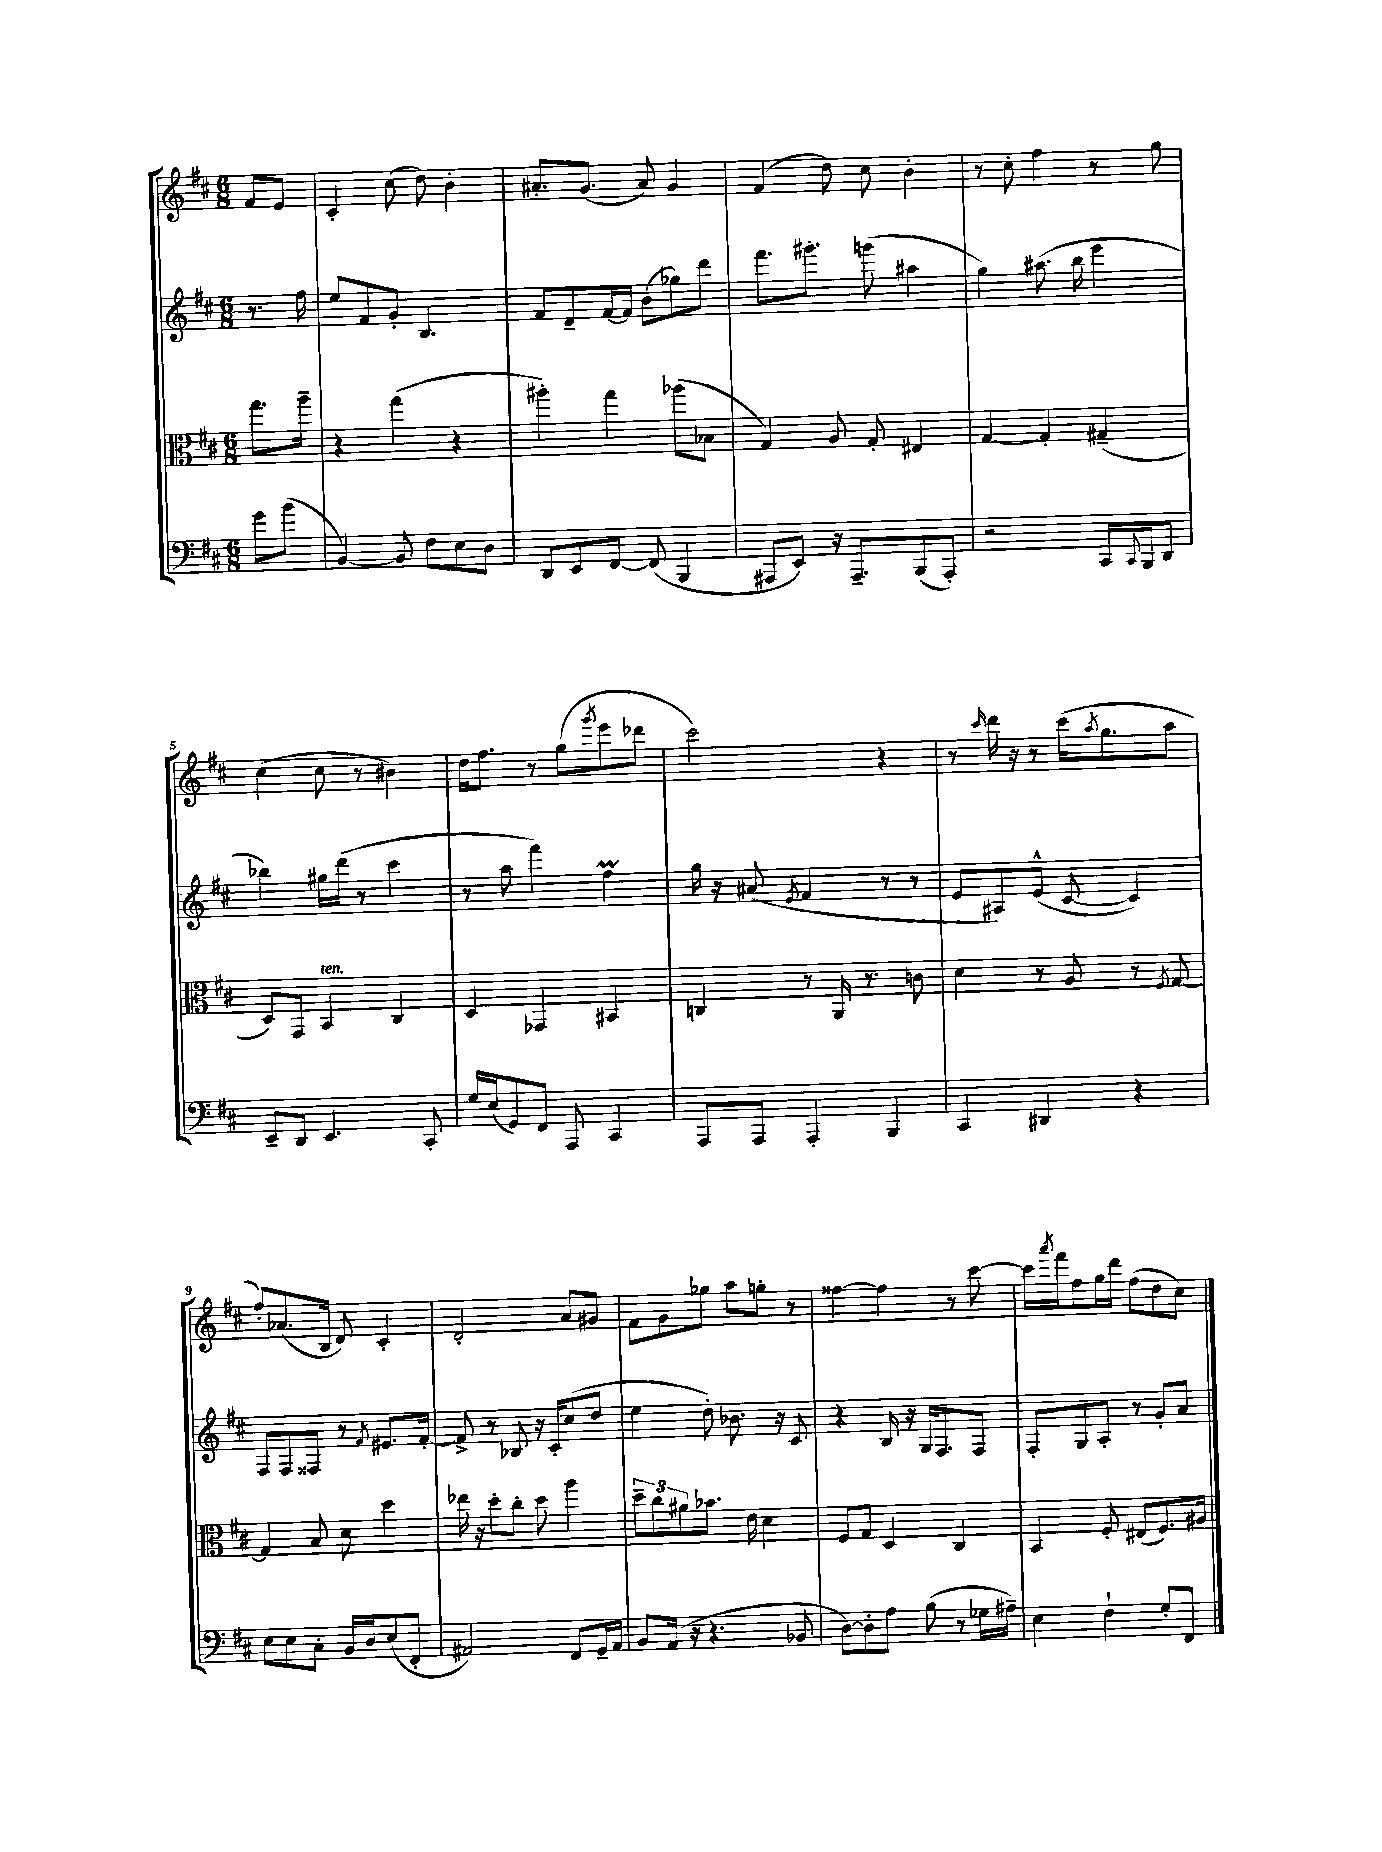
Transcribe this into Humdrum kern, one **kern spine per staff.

**kern	**kern	**kern	**kern
*part4	*part3	*part2	*part1
*staff4	*staff3	*staff2	*staff1
*clefF4	*clefC3	*clefG2	*clefG2
*k[f#c#]	*k[f#c#]	*k[f#c#]	*k[f#c#]
*M6/8	*M6/8	*M6/8	*M6/8
=	=	=	=
8g\L	8.gg\L	8.r	8f#/L
(8b\J	.	.	8e/J
.	16aa~\Jk	16ff#\	.
=1	=1	=1	=1
[4BB/)	4r	8ee/L	4c#'/
.	.	8f#/	.
8BB/]	(4gg\	8g'/J	(8cc#\
8F#\L	.	4.B/	8dd\)
8E\	4r	.	4b'\
8D\J	.	.	.
=2	=2	=2	=2
8DD/L	4aa#X'\)	8f#/L	8.a#X'/L
8EE/	.	8d~/	.
.	.	.	(8.g/J
[8FF#/J	4gg\	[16f#/L	.
.	.	16f#/JJ]	.
(8FF#/]	.	(8b\L	8a#/)
4BBB/	(8aa-X\L	8gg-X\)	4g/
.	8B-X\J	8ddd\J	.
=3	=3	=3	=3
8AAA#X/L	4G/)	8.fff#\L	(4f#/
8EE/J)	.	.	.
.	.	8.ggg#X'\J	.
16r	8A/	.	8dd\)
8.AAA#~/L	.	.	.
.	8G'/	(8gggn\	8cc#\
(8BBB/	4E#X/	4aa#X\	4b'\
8AAA#'/J)	.	.	.
=4	=4	=4	=4
2r	[4G/	4gg\)	8r
.	.	.	8cc#'\
.	4G'/]	(8.aa#X\	4ff#\
.	.	16bb\	.
16CC#/LL	(4G#X~/	4eee\	8r
8qqCC#/	.	.	.
16BBB/J	.	.	.
8DD/J	.	.	8gg\
!!LO:LB:g=z
=5	=5	=5	=5
8EE~/L	8D/L)	4bb-X\)	(4cc#\
8DD/J	8GG/J	.	.
!	!LO:TX:a:i:t=ten.	!	!
4.EE/	4BB/	16gg#X\LL	8cc#\
.	.	(16ddd\JJ	.
.	.	8r	8r
.	4C#/	4ccc#\	4b#X\)
8CC#'/	.	.	.
=6	=6	=6	=6
16G/LL	4D/	8r	16dd\KL
(16E/J	.	.	8.ff#\J
8GG/)	.	8aa\	.
8FF#/J	4GG-X/	4fff#\)	8r
8AAA/	.	.	(8gg\L
.	.	.	8qggg/
4CC#/	4BB#X/	4ff#m\	8eee\
.	.	.	8ddd-X\J
=7	=7	=7	=7
8AAA/L	4Cn/	16gg\	2ccc#\)
.	.	16r	.
8AAA/J	.	(8a#X/	.
.	.	8qe/	.
4AAA'/	8r	4f#/	.
.	16AA/	.	.
.	8.r	.	.
4BBB/	.	8r	4r
.	8cn\	8r	.
=8	=8	=8	=8
4CC#/	4d\	8e/L	8r
.	.	.	16qqccc#/
.	.	8A#X/)	16ddd\
.	.	.	16r
4DD#X/	8r	(8e^^/J	8r
.	8A/	[8c#/	(16ccc#\KL
.	.	.	8qaa/
.	.	.	8.gg\
4r	8r	4c#/])	.
.	8qF#/	.	.
.	[8G/	.	8aa\J
!!LO:LB:g=z
=9	=9	=9	=9
8E\L	4G/]	8F#/L	8ff#'/L)
8E\	.	8F#/	(8.a-X/
8C#'\J	8B/	8F##X/J	.
.	.	.	16B/Jk
16BB/LL	8d\	8r	8d/)
16D/J	.	.	.
.	.	8qf#/	.
(8E/	4dd\	8.e#X/L	4c#'/
8FF#'/J	.	.	.
.	.	[16f#'/Jk	.
=10	=10	=10	=10
2AA#X/)	16ee-X\	8f#^/]	2d'/
.	16r	.	.
.	8dd'\L	8r	.
.	8cc#'\J	8B-X/	.
.	8dd\	16r	.
.	.	16c#'/KL	.
8FF#/L	4aa\	(8cc#/	8a/L
16GG~/L	.	8dd/J	8g#X/J
16AA#/JJ	.	.	.
=11	=11	=11	=11
8BB/L	12dd~\L	4ee\	8f#\L
.	12cc#\	.	.
(16AA/Jk	.	.	8g\
.	12a#X\	.	.
16r	.	.	.
4.r	8.b-X\J	8dd'\)	8gg-X\J
.	.	8.b-X\	8aa\L
.	16e\	.	.
.	4d\	.	8ggn'\J
.	.	16r	.
8BB-X/	.	8c#/	8r
=12	=12	=12	=12
[8D\L)	8F#/L	4r	[4ff##X\
8D'\]	8G/J	.	.
8A\J	4D/	16B/	4ff##\]
.	.	16r	.
(8B\	.	16G/KL	.
.	.	8.F#/	.
8r	4C#/	.	8r
16G-X\LL	.	8F#/J	[8ccc#\
16A#X~\JJ)	.	.	.
=13	=13	=13	=13
4E\	4BB/	8F#'/L	16ccc#\LL]
.	.	.	8qaaa/
.	.	.	16fff#\J
.	.	8G/	8ff#\
4F#`\	8F#'/	8A'/J	16gg\L
.	.	.	16ddd\JJ
.	(8E#X/L	8r	(8ff#\L
8G'/L	8.F#/)	8g'/L	8dd\
8FF#/J	.	8a/J	8cc#\J)
.	16A#X/Jk	.	.
==	==	==	==
*-	*-	*-	*-
